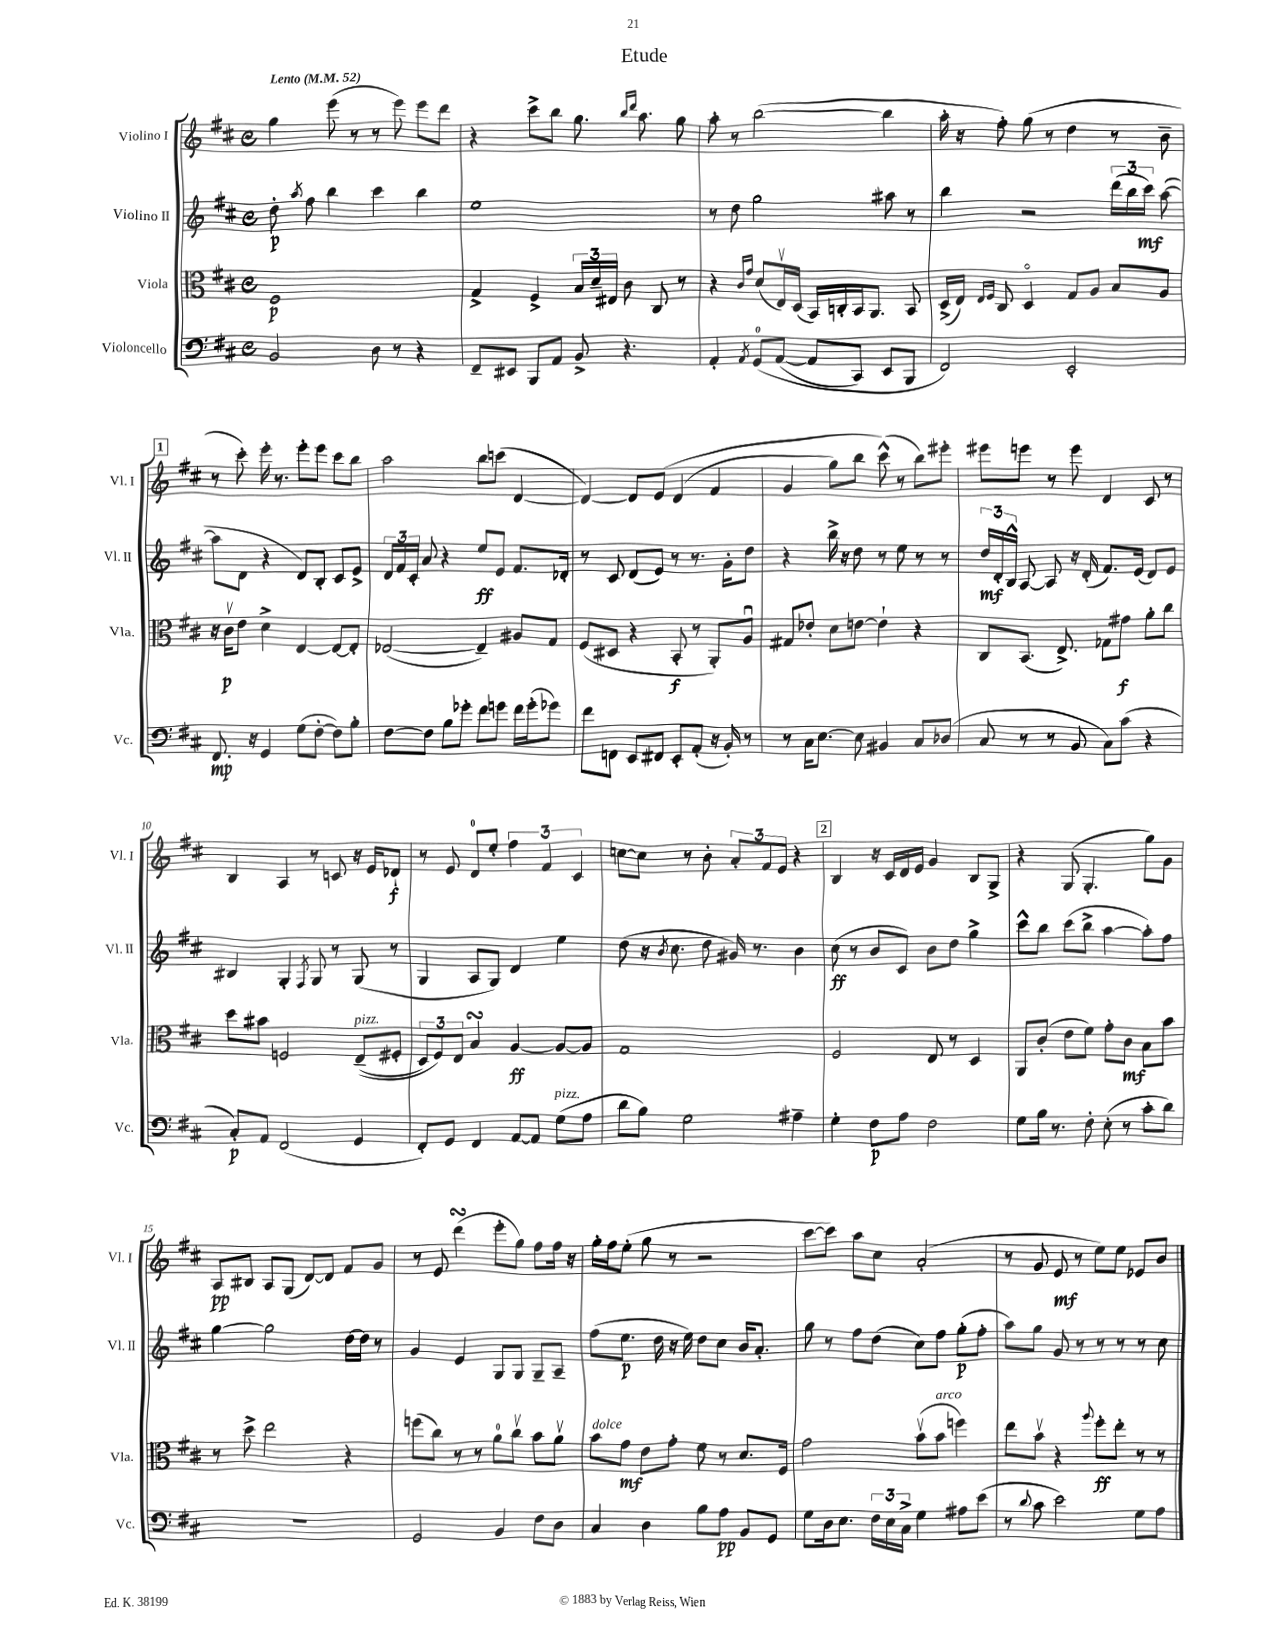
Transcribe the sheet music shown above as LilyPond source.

\header { title = "Etude" }
<<
\new StaffGroup <<
\new Staff = "s0" \with { instrumentName = "Violino I" shortInstrumentName = "Vl. I" } {
    \clef treble \key d \major \defaultTimeSignature \time 4/4 \tempo "Lento" 4 = 52
    \autoBeamOff g''4 e'''8( r8 r8 e'''8) e'''8[ d'''8] |
    r4 cis'''8[-> b''8] g''8. \grace { b''16[ d'''16] } a''8. g''8 |
    a''8-. r8 b''2~( b''4 |
    a''16-. r16 fis''8-.) g''8( r8 d''4 r8 b'8-- |
    \mark \markup { \box "1" } r8 cis'''8-.) e'''16-. r8. e'''8[-. e'''8] cis'''8[ b''8] |
    a''2 b''8[ c'''8]( d'4~ |
    d'4~) d'8[ e'8]\( d'4( fis'4 |
    g'4 g''8[) b''8] cis'''8-^(\) r8 b''8[) eis'''8]-. |
    eis'''8[ e'''8] r8 e'''8 d'4 cis'8 r8 |
    b4 a4 r8 c'8 r16 e'16[ des'8]-!\f |
    r8 e'8 d'8[-0 e''8]-. \tuplet 3/2 { fis''4 fis'4 cis'4 } |
    c''8[~ c''8] r8 b'8-. \tuplet 3/2 { a'8[-. fis'8 e'8] } r4 |
    \mark \markup { \box "2" } b4 r16 cis'16[ d'16 e'16] g'4 b8[ g8]-> |
    r4 g8( g4.-. g''8[) g'8] |
    a8[\pp bis8] a8[ g8]( d'8[~) d'8] fis'8[ g'8] |
    r8 e'8 d'''4\turn( e'''8[-. g''8]) fis''8[ fis''16] r16 |
    g''16[-. fis''16 e''8]-.( g''8 r8 r2 |
    cis'''8[~ cis'''8]) a''8[ cis''8] a'2-.( |
    r8 g'8 e'8\mf r8 e''8[) e''8] ees'8[ b'8] \bar "|." |
}
\new Staff = "s1" \with { instrumentName = "Violino II" shortInstrumentName = "Vl. II" } {
    \clef treble \key d \major \defaultTimeSignature \time 4/4
    \autoBeamOff d''8-.\p \acciaccatura { a''8 } fis''8 b''4 cis'''4 b''4 |
    e''1 |
    r8 d''8 g''2 ais''8 r8 |
    b''4 r2 \tuplet 3/2 { d'''16[( b''16 cis'''16]\mf) } a''8~( |
    \mark \markup { \box "1" } a''8[ d'8] r4 d'8[) b8]-. cis'8[ e'8]-> |
    \tuplet 3/2 { d'16[ fis'16 cis'16]-. } a'8 r4 e''8[\ff e'8] fis'8.[ des'16]-. |
    r8 cis'8 d'8[( e'8]) r8 r8. g'16[-. d''8] |
    r4 b''16-> r16 d''8 r8 e''8 r8 r8 |
    \tuplet 3/2 { d''16[\mf d'16-. b16]-^ } a8~ a8 r16 d'16-.( fis'8.[) e'16]( d'8[) e'8] |
    bis4 g4-. \acciaccatura { fis8 } g8 r8 g8( r8 |
    g4 a8[ g8]) d'4 e''4 |
    d''8( r16 \acciaccatura { b'8 } cis''8. d''8 gis'16) r8. b'4 |
    \mark \markup { \box "2" } cis''8\ff( r8 b'8[ cis'8]) b'8[ d''8] g''4-> |
    cis'''8[-^ b''8] cis'''8[( b''8]-> a''4~ a''8[-.) fis''8] |
    g''4~ g''2 d''16[~ d''16] r8 |
    g'4 e'4 g8[ g8] g8[-- a8]-- |
    fis''8[( e''8.]\p d''16 r16 e''16) d''8[ cis''8] b'16[ a'8.]-. |
    g''8 r8 fis''8[ d''8]( cis''8[) fis''8] g''8[-.\p( fis''8]-. |
    a''8[) g''8] g'8 r8 r8 r8 r8 cis''8 \bar "|." |
}
\new Staff = "s2" \with { instrumentName = "Viola" shortInstrumentName = "Vla." } {
    \clef alto \key d \major \defaultTimeSignature \time 4/4
    \autoBeamOff fis1\p |
    g4-> fis4-> \tuplet 3/2 { b16[ d'16-- eis16] } cis'8 cis8 r8 |
    r4 \grace { cis'16[ g'16] } d'8[( e16\upbow) d16]( b,16[) c16-. b,16 a,8.] b,8 |
    d16[->( e16]) \grace { e16[ fis16] } cis8 d4\flageolet g8[ a8] b8[ a8] |
    \mark \markup { \box "1" } r16 cis'16[\upbow\p e'8] d'4-> e4~ e8[~ e8]-. |
    ees2~( ees4--) ais8[ g8] |
    fis8[( dis8] r4 b,8-.\f r8 a,8[-.) a8]\downbow |
    gis8[ ees'8]-. d'8[ e'8]~ e'4-! r4 |
    cis8[ b,8.]( e8.->) ges8[ gis'8]\f a'8[-. cis''8] |
    d''8[ bis'8] f2 e8[--^\markup { \italic "pizz." }(\( fis8]-. |
    \tuplet 3/2 { d8[) fis8\) e8] } b4\turn a4~\ff a8[~ a8] |
    g1 |
    \mark \markup { \box "2" } fis2 e8 r8 d4 |
    a,8[ cis'8]-.( e'8[ fis'8]) g'8[-. cis'8]\mf b8[ b'8] |
    r8 d''8-> e''2 r4 |
    f''8[( cis''8]) r8 r8 a'8[-0 cis''8]\upbow b'8[ a'8]\upbow |
    b'8[^\markup { \italic "dolce" } g'8]\mf e'8[ g'8]-. fis'8 r8 d'8.[ fis16] |
    g'2 b'8[\upbow( b'8]^\markup { \italic "arco" } f''4) |
    e''8[ b'8]\upbow r4 \appoggiatura { a''8 } fis''8[-.\ff e''8]-. r8 r8 \bar "|." |
}
\new Staff = "s3" \with { instrumentName = "Violoncello" shortInstrumentName = "Vc." } {
    \clef bass \key d \major \defaultTimeSignature \time 4/4
    \autoBeamOff b,2 d8 r8 r4 |
    fis,8[-- eis,8] b,,8[ a,8] b,8-> r4. |
    a,4-. \acciaccatura { a,8 } g,8[-0\( a,8]~( a,8[ cis,8]) e,8[ b,,8] |
    fis,2\) e,2-. |
    \mark \markup { \box "1" } fis,8.\mp r16 g,4 g8[( fis8]~-. fis8[) b8]-. |
    fis8[~ fis8] b8[ ges'8]-. fis'8[ g'8] fis'16[ g'16-.( ges'8]) |
    fis'8[ f,8] e,8[ fis,8] e,8[-. a,8]-.( r16 b,16-.) r8 |
    r8 cis16[ e8.]~ e8 bis,4 cis8[ des8]( |
    cis8 r8 r8 b,8 cis8[) cis'8]( r4 |
    cis8[-.\p) a,8] fis,2( g,4 |
    fis,8[-.) g,8] fis,4 a,8[~ a,8] g8[^\markup { \italic "pizz." }( a8] |
    d'8[ b8]) g2 ais4-- |
    \mark \markup { \box "2" } g4-. fis8[\p a8] fis2 |
    g8[ b16] r8. fis8-. e8-.( r8 cis'8[-. d'8]) |
    R1 |
    g,2 b,4 fis8[ d8] |
    cis4 d4 b8[ a8]\pp b,8[ g,8] |
    g8[ d16 e8.] \tuplet 3/2 { fis16[ e16 cis16]-> } g4 ais8[ e'8]( |
    r8 \appoggiatura { d'8 } cis'8 e'2) g8[ a8] \bar "|." |
}
>>
>>
